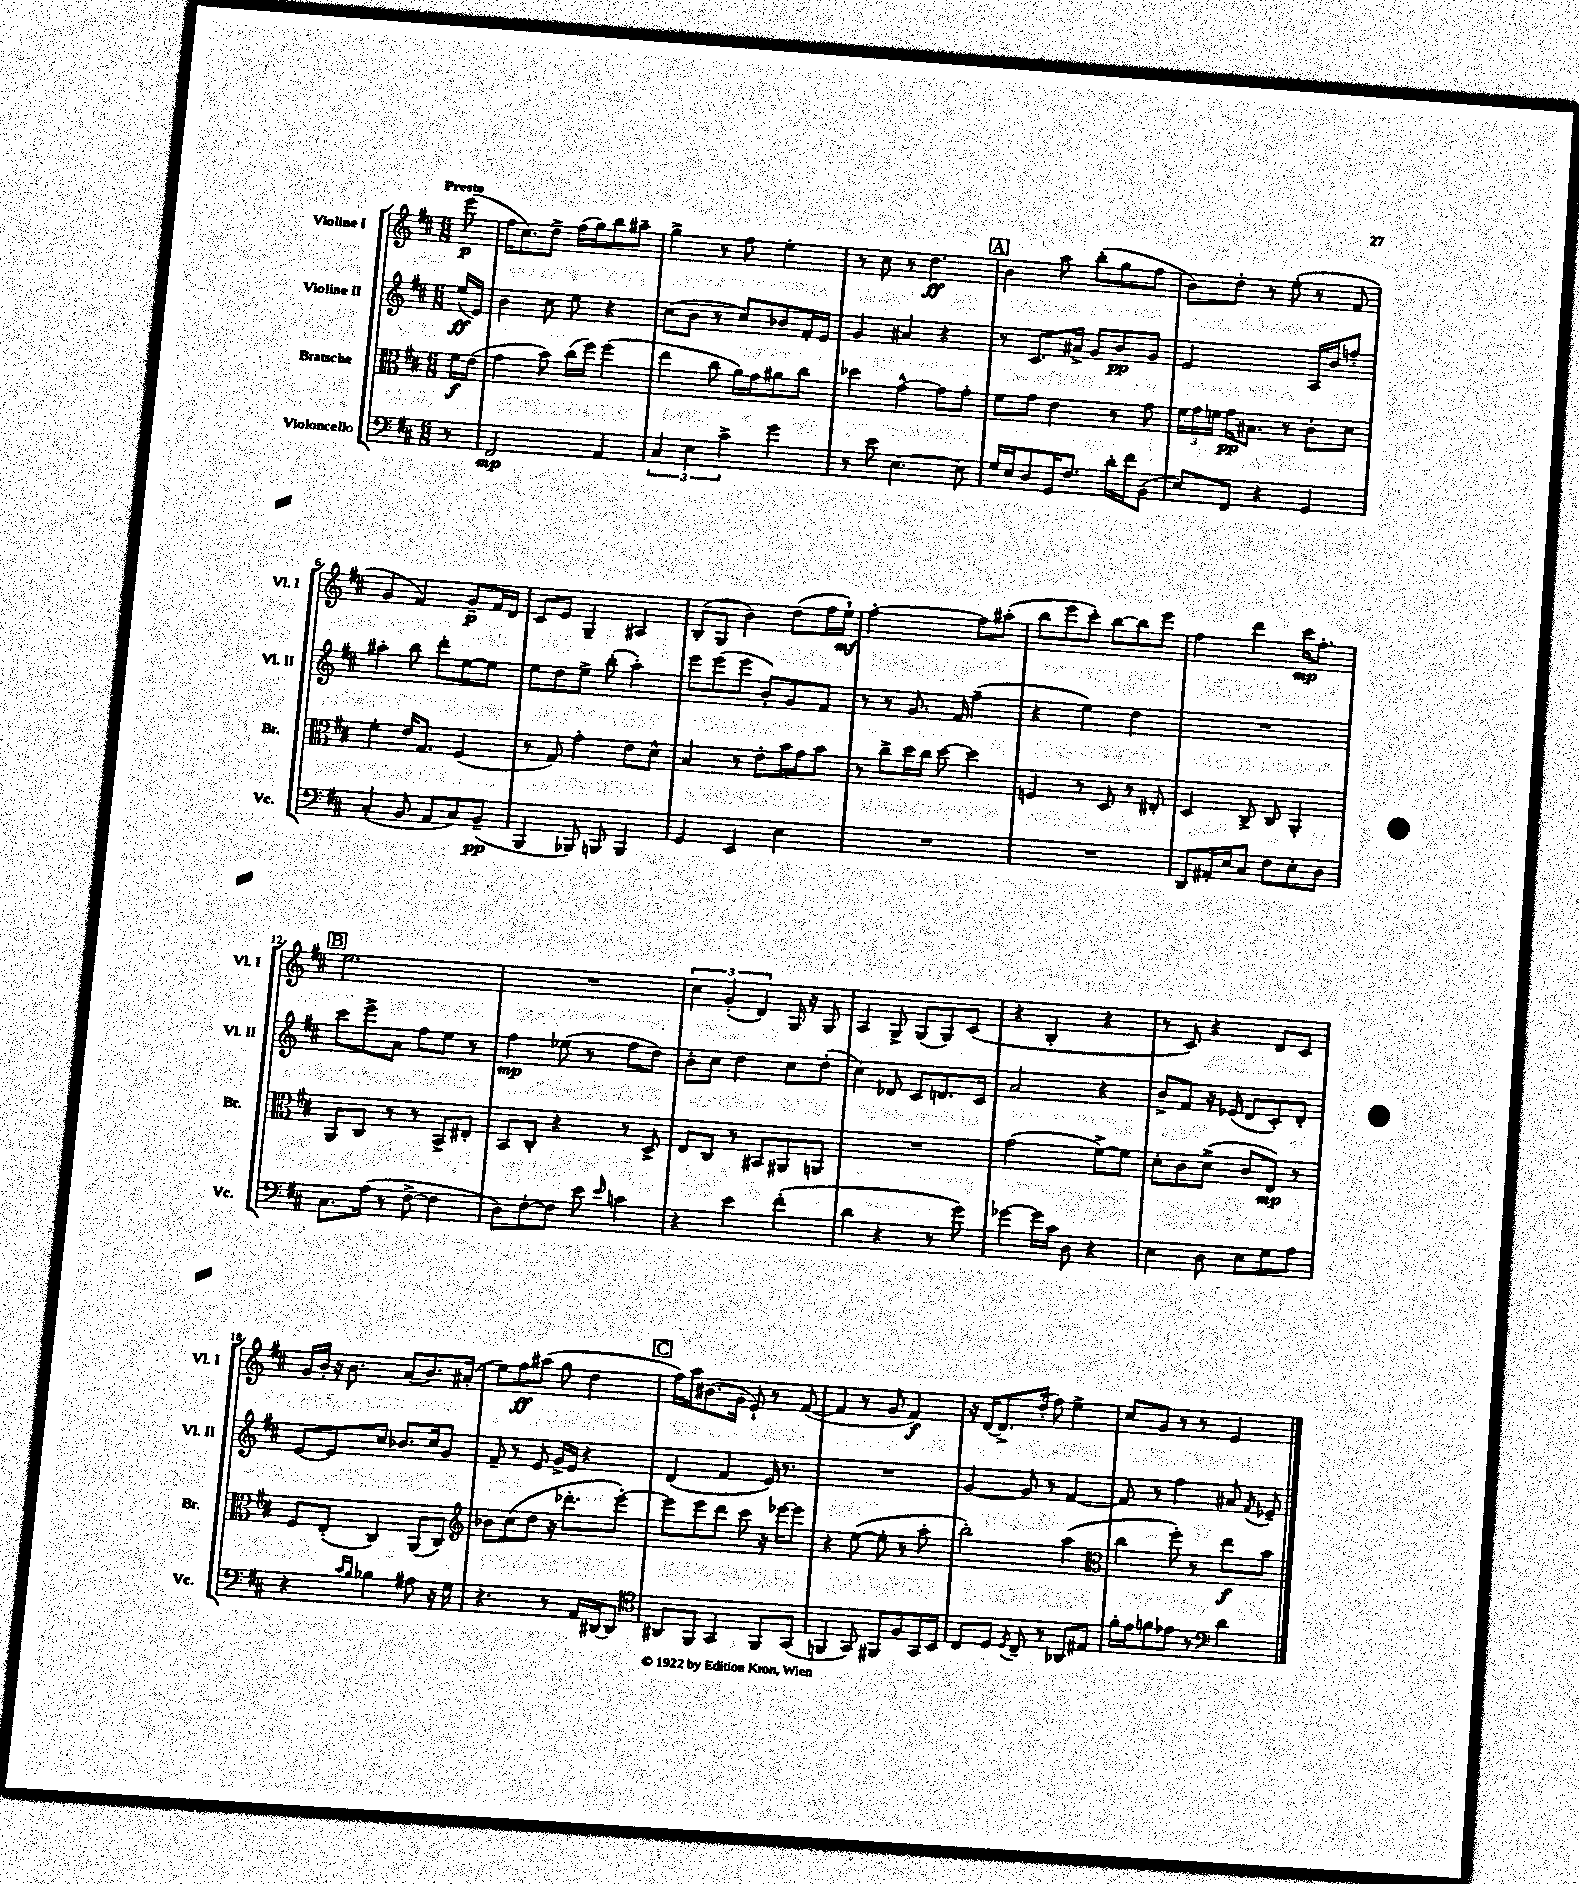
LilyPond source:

<<
\new StaffGroup <<
\new Staff = "s0" \with { instrumentName = "Violine I" shortInstrumentName = "Vl. I" } {
    \clef treble \key d \major \numericTimeSignature \time 6/8 \partial 8 \tempo "Presto"
    \autoBeamOff e'''8\p( |
    fis''16[ cis''8.) d''8]-> fis''16[( g''16) b''8 ais''8]-- |
    g''4-> r8 fis''8 e''4-. |
    r8 cis''8 r8 d''4.\ff |
    \mark \markup { \box "A" } b'4 a''8 b''8[-.( g''8 fis''8] |
    b'8[) d''8]-. r8 e''8-.( r8 fis'8 |
    g'4 fis'4) g'8[--\p fis'16 d'16] |
    cis'8[ e'8] g4-- ais4 |
    b8[-.( g8] b'4) d''8[( fis''16 e''16]-!\mf) |
    fis''2~-. fis''8[ ais''8]-.( |
    b''8[ e'''8 cis'''8]-.) b''8[~ b''8 e'''8] |
    fis''4 d'''4 cis'''16[\mp fis''8.]-. |
    \mark \markup { \box "B" } e''2. |
    R2. |
    \tuplet 3/2 { cis''4 g'4-.( d'4) } g16 r16 g8 |
    a4 g8-> g8[( g8) cis'8]( |
    r4 b4-. r4 |
    r8 cis'8) r4 d'8[ cis'8] |
    g'16[ b'16]-. r16 b'8. a'8[( b'8.) ais'16]-.( |
    e''8[) fis''8\ff ais''8]( g''8 d''4 |
    \mark \markup { \box "C" } fis''16[) a''16 bis'8.( g'16] e'8-!) r8 fis'8~( |
    fis'4 r8 g'8 fis'4\f) |
    r16 d'16[~ d'8.-> d''16]-.( fis''8) e''4-> |
    cis''8[ g'8] r8 r8 e'4 \bar "|." |
}
\new Staff = "s1" \with { instrumentName = "Violine II" shortInstrumentName = "Vl. II" } {
    \clef treble \key d \major \numericTimeSignature \time 6/8 \partial 8
    \autoBeamOff e''16[\ff( e'16]) |
    b'4 cis''8 e''8 r4 |
    cis''8[( b'8] r8 cis''8[) bes'8 fis'16-. e'16] |
    g'4 ais'4 r4 |
    \mark \markup { \box "A" } r8 cis'8.[ ais'16]-> g'8[ b'8\pp g'8] |
    e'2 a16[ b'16 f''8]-. |
    ais''4-. b''8 d'''8[-. e''8~ e''8] |
    e''8[ d''8 e''8]-> b''8-.( a''4-.) |
    e'''8[ e'''8( e'''8] b'8[-.) g'8 fis'8] |
    r8 r8 g'8. fis'16 fis''4--( |
    r4 e''4) d''4 |
    R2. |
    \mark \markup { \box "B" } cis'''8[ e'''8-> a'8] fis''8[ e''8] r8 |
    fis''4\mp ees''8( r8 fis''8[ d''8]) |
    b'8[-. cis''8] d''4 cis''8[ d''8]-.( |
    cis''4) des'8 cis'8[ d'8. cis'16] |
    a'2 r4 |
    b'8[-> fis'8] r16 ees'16( d'8[ cis'8-.) d'8]-. |
    e'8[~ e'8 cis''8] bes'8.[ cis''16 g'8] |
    fis'8-- r8 e'8 g'16[-> e'16] r4 |
    \mark \markup { \box "C" } d'4( fis'4 e'16) r8. |
    R2. |
    g'4~ g'8 r8 fis'4~ |
    fis'8 r8 fis''4 ais'8 \acciaccatura { fis'8 } ees'8-- \bar "|." |
}
\new Staff = "s2" \with { instrumentName = "Bratsche" shortInstrumentName = "Br." } {
    \clef alto \key d \major \numericTimeSignature \time 6/8 \partial 8
    \autoBeamOff fis'16[\f e'16]( |
    g'4 b'8) cis''16[( fis''16]) fis''4( |
    e''4 cis''8 a'16[) g'16 ais'8 cis''8] |
    des''4 g'4~-^ g'8[ g'8]-. |
    \mark \markup { \box "A" } fis'8[ g'8] e'4 r8 g'8 |
    \tuplet 3/2 { fis'16[ g'16 f'16] } g'16[\pp bis8.] r8 cis'8[-. d'8] |
    fis'4-. e'16[ g8.] fis4( |
    r8 g8) g'4-. e'8[ d'8]-^ |
    b4 r8 e'8[-. b'16 g'16 b'8] |
    r8 cis''8[-> d''16 cis''16] d''8~ d''4 |
    f4 r8 d8 r8 eis8-. |
    d4 cis8-> cis8 a,4-. |
    \mark \markup { \box "B" } a,8[ cis8] r8 r8 b,8[-> eis8]-. |
    b,8[ cis8]-. r4 r8 d8-> |
    e8[ cis8] r8 bis,8[ ais,8 a,8] |
    R2. |
    g'2( fis'8[~->) fis'8] |
    d'8[-. cis'8 d'8]->( cis'8[ e8]\mp) r8 |
    fis8[ e8]-.( cis4) a,8[( cis8]) |
    \clef treble bes'8[ cis''8( d''8] r16 des'''8.[-. e'''8]~-.) |
    \mark \markup { \box "C" } e'''8[ e'''8 d'''8] cis'''8 r16 ees'''16[~ ees'''8] |
    r4 e''8~( e''8-. r8 a''8-. |
    b''2-.) a''4( |
    \clef alto cis''4 fis''8-.) r8 e''8[\f b'8] \bar "|." |
}
\new Staff = "s3" \with { instrumentName = "Violoncello" shortInstrumentName = "Vc." } {
    \clef bass \key d \major \numericTimeSignature \time 6/8 \partial 8
    \autoBeamOff r8 |
    fis,2\mp a,4 |
    \tuplet 3/2 { cis4 e4 cis'4-> } g'4 |
    r8 e'8 e4.~ e8 |
    \mark \markup { \box "A" } g16[ e16 d8 g,16 fis8.] d'16[-. fis'16 b,8]( |
    e8[) fis,8] r4 g,4 |
    cis4-.( b,8 a,8[ cis8) b,8]--\pp( |
    b,,4 bes,,8) b,,8 b,,4 |
    g,4 e,4 e4 |
    R2. |
    R2. |
    d,8[ ais,16-. e16 cis8] fis8[ e8-. d8] |
    \mark \markup { \box "B" } cis8.[ a16]( r8 fis8~-> fis4 |
    d8[) fis8~-. fis8] e'8 \grace { e'16 } c'4 |
    r4 e'4 fis'4-.( |
    d'4 r4 r8 g'8) |
    ges'4~ ges'16[ cis'16] d8 r4 |
    e4 d8 e8[ g8 a8] |
    r4 \grace { cis'16[ b16] } bes4 ais8 r16 g16 |
    r4. r8 a,16[ dis,16~ dis,8] |
    \mark \markup { \box "C" } \clef tenor ais,8[ fis,8] g,4 fis,8[ g,8]( |
    f,4 g,8) fis,8[ fis8 g,16 b,16] |
    cis8[ d8] \acciaccatura { d8 } cis8-- r8 aes,8[ eis8] |
    fis'16[-. e'16 f'8 ees'8] r8 \clef bass d'4 \bar "|." |
}
>>
>>
